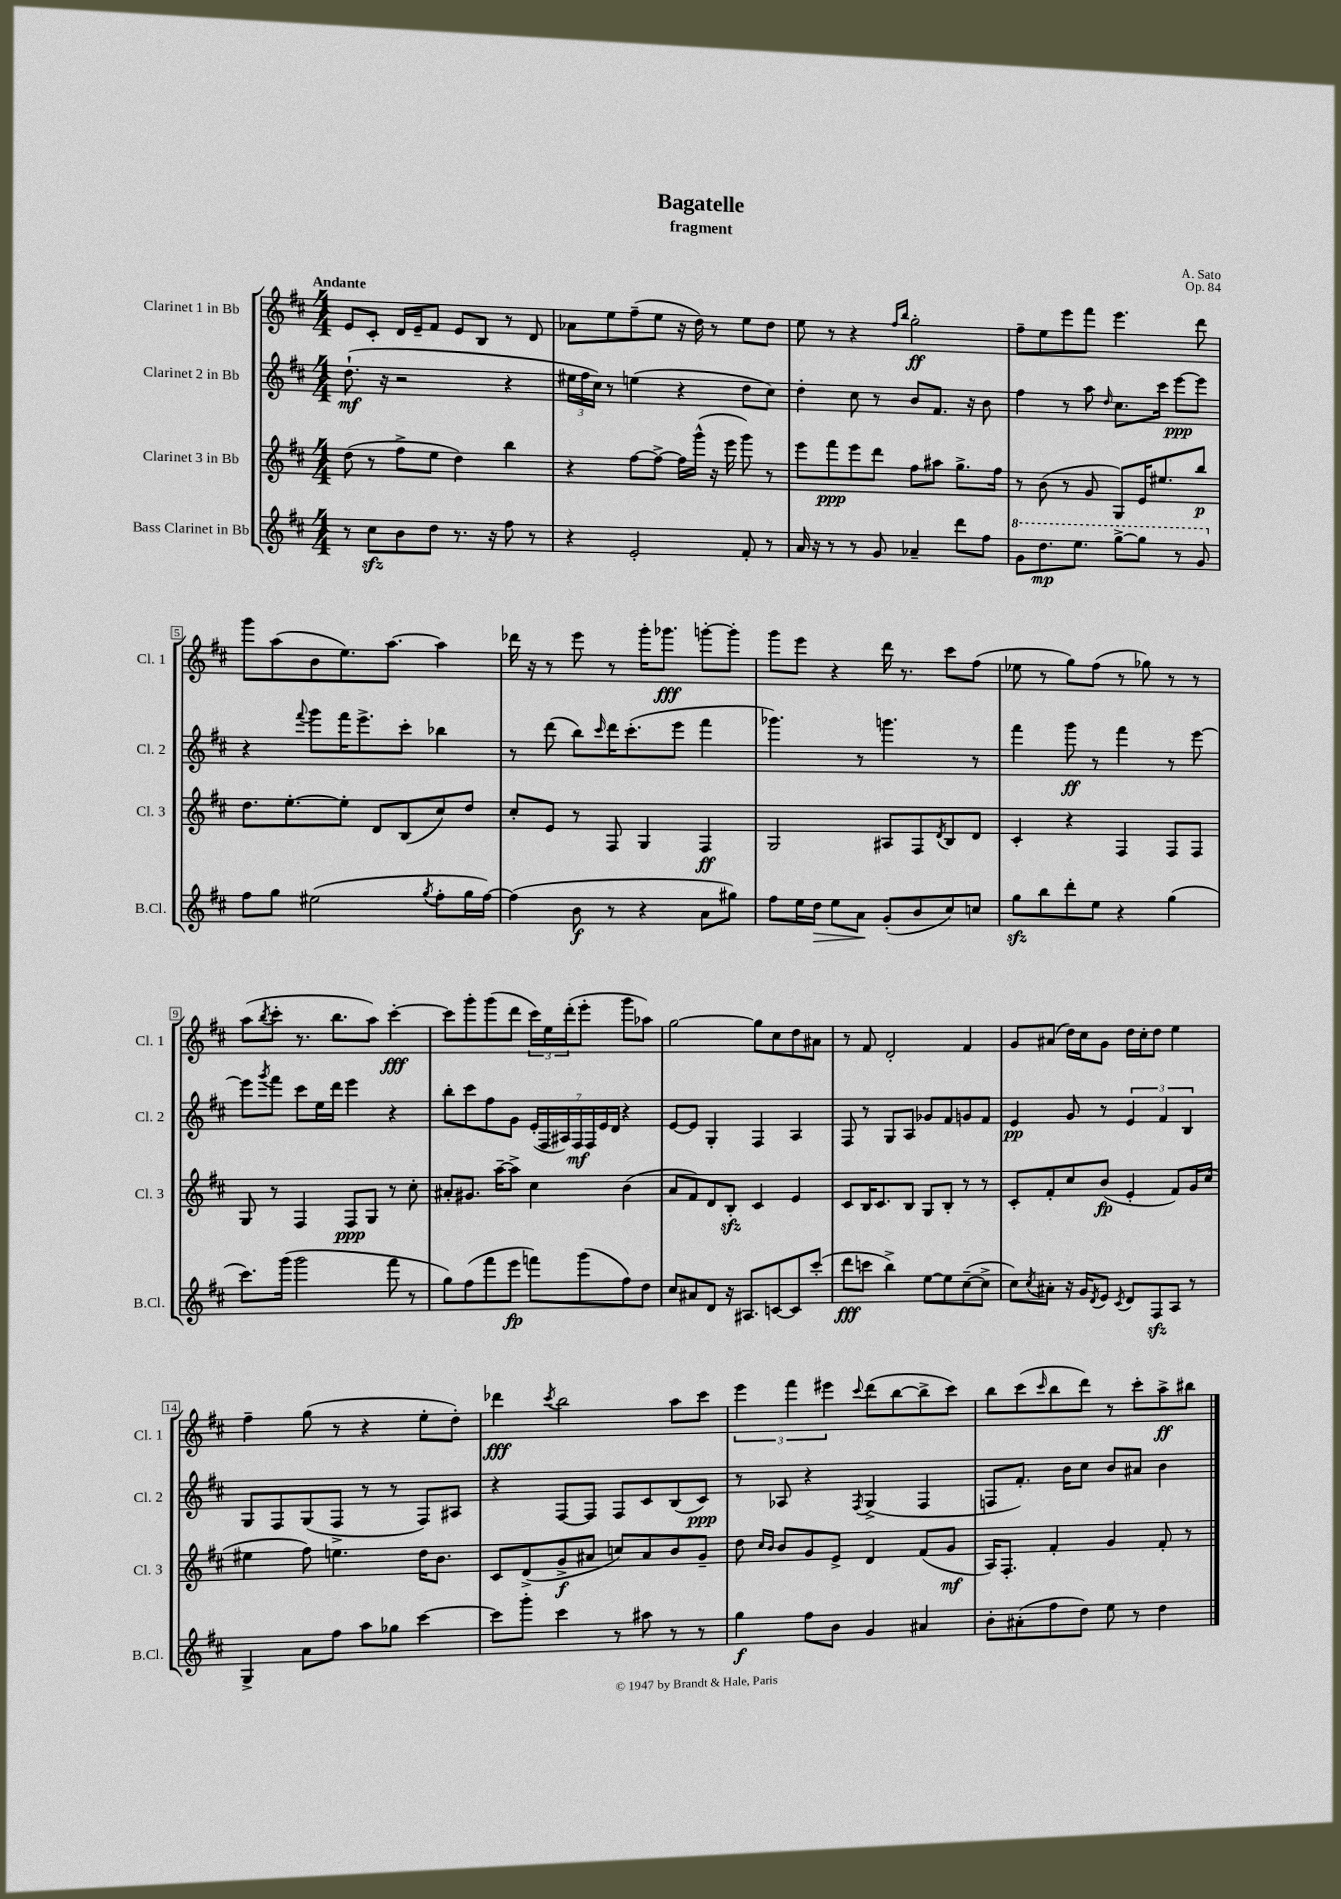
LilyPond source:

\header { title = "Bagatelle" composer = "A. Sato" subtitle = "fragment" opus = "Op. 84" }
<<
\new StaffGroup <<
\new Staff = "s0" \with { instrumentName = "Clarinet 1 in Bb" shortInstrumentName = "Cl. 1" } {
    \clef treble \key d \major \numericTimeSignature \time 4/4 \tempo "Andante"
    e'8 cis'8-. d'16 e'16-- fis'8 e'8 b8 r8 d'8 |
    aes'8 e''8 fis''8--( e''8 r16 d''16) r8 e''8 d''8 |
    e''8 r8 r4 \grace { fis''16 b''16 } g''2-.\ff |
    fis''8-- e''8 e'''8 fis'''8 e'''4. d'''8 |
    g'''8 a''8( b'8 e''8.) a''8.~ a''4 |
    des'''16 r16 r8 e'''8 r8 g'''16-. ges'''8.\fff g'''8~-. g'''8-. |
    g'''8 e'''8 r4 d'''16 r8. cis'''8 fis''8( |
    ees''8 r8 g''8) fis''8( r8 ges''8) r8 r8 |
    a''8( \acciaccatura { b''8 } cis'''8-. r8. b''8. a''8) cis'''4~-.\fff |
    cis'''8 g'''8-. g'''8( d'''8 \tuplet 3/2 { cis'''16) e''16 d'''16-.( } e'''8-. g'''8 aes''8) |
    g''2~ g''8 cis''8 d''8 ais'8 |
    r8 fis'8 d'2-. fis'4 |
    g'8 ais'8( d''16) cis''16 g'8 d''16 cis''16-. d''8 e''4 |
    fis''4-- g''8( r8 r4 e''8-. d''8-.) |
    des'''4\fff \acciaccatura { cis'''8 } b''2 a''8 cis'''8 |
    \tuplet 3/2 { e'''4 fis'''4 eis'''4 } \appoggiatura { cis'''8 } d'''8( b''8~ b''8-> cis'''8) |
    b''8 cis'''8( \grace { cis'''16 } b''8 d'''8) r8 cis'''8-. a''8->\ff bis''8 \bar "|." |
}
\new Staff = "s1" \with { instrumentName = "Clarinet 2 in Bb" shortInstrumentName = "Cl. 2" } {
    \clef treble \key d \major \numericTimeSignature \time 4/4
    d''8.-!\mf( r16 r2 r4 |
    \tuplet 3/2 { eis''16 fis''16 cis''16) } r8 e''4( r4 d''8 cis''8) |
    d''4-. cis''8 r8 b'8 fis'8. r16 b'8 |
    fis''4 r8 a''8 \grace { d''16 } cis''8. cis'''16 e'''8~\ppp e'''8 |
    r4 \appoggiatura { fis'''8 } g'''8 fis'''16 e'''8.-> cis'''8-. bes''4 |
    r8 d'''8( b''8) \grace { cis'''16 } d'''16 cis'''8.-.( e'''8 fis'''4 |
    ges'''4.) r8 g'''4. r8 |
    fis'''4 g'''8\ff r8 fis'''4 r8 e'''8~ |
    e'''8 \acciaccatura { g'''8 } fis'''8 cis'''8 e''16 d'''16 e'''4 r4 |
    b''8-. cis'''8 fis''8 g'8 \tuplet 7/4 { e'16-.( fis16 ais16) fis16\mf fis16 e'16 d'16 } r4 |
    e'8~ e'8 g4-. fis4 a4 |
    fis8 r8 g8 a8 ges'8 fis'8 g'8 fis'8 |
    e'4\pp g'8 r8 \tuplet 3/2 { e'4 fis'4 b4 } |
    g8 fis8 g8( fis8-> r8 r8 fis8) ais8 |
    r4 fis8~ fis8 fis8 cis'8 b8( cis'8\ppp) |
    r8 aes8 r4 \acciaccatura { fis8 } g4->( fis4 |
    f8 fis'8.-.) b'16 cis''8 b'8 ais'8 b'4 \bar "|." |
}
\new Staff = "s2" \with { instrumentName = "Clarinet 3 in Bb" shortInstrumentName = "Cl. 3" } {
    \clef treble \key d \major \numericTimeSignature \time 4/4
    d''8( r8 fis''8-> e''8 d''4) b''4 |
    r4 fis''8~ fis''8~-> fis''16 g'''16-^( r16 e'''16 g'''8) r8 |
    e'''8 fis'''8\ppp e'''8 d'''8 fis''8 ais''8 g''8.-> fis''16 |
    r8 b'8( r8 g'8 g8) e'16 eis''8. b''8\p |
    d''8. e''8.~-. e''8-. d'8 b8( cis''8) d''8 |
    cis''8-. e'8 r8 fis8 g4 fis4\ff |
    g2 ais8 fis8 \acciaccatura { d'8 } b8 d'8 |
    cis'4-. r4 fis4 fis8 fis8 |
    g8 r8 fis4 fis8\ppp g8 r8 cis''8-. |
    ais'8-. gis'8. a''16~-- a''8-> cis''4 b'4( |
    a'8 fis'8) d'8 b8-.\sfz cis'4 e'4 |
    cis'8 b16 cis'8. b8 g8 b8-. r8 r8 |
    cis'8-. fis'8-. cis''8 b'8\fp( e'4-. fis'8) g'16 cis''16( |
    eis''4 fis''8) e''4. d''16 b'8. |
    cis'8 d'8->( g'8->\f ais'8 c''8) ais'8 b'8 g'8-- |
    d''8 \grace { cis''16 b'16 } b'8 g'8 e'8-> d'4 fis'8( g'8\mf |
    a16) fis8.-. fis'4-. g'4 fis'8-. r8 \bar "|." |
}
\new Staff = "s3" \with { instrumentName = "Bass Clarinet in Bb" shortInstrumentName = "B.Cl." } {
    \clef treble \key d \major \numericTimeSignature \time 4/4
    r8 cis''8\sfz b'8 d''8 r8. r16 fis''8 r8 |
    r4 e'2-. fis'8-. r8 |
    a'16 r16 r8 r8 g'8 aes'4-- d'''8 fis''8 |
    \ottava #1 g''8 d'''8.\mp e'''8. g'''8~-> g'''8 r8 g''8 \ottava #0 |
    fis''8 g''8 eis''2( \acciaccatura { g''8 } fis''8-. g''16 fis''16~) |
    fis''4( b'8\f r8 r4 a'8 gis''8) |
    fis''8 e''16 d''16\> e''8 a'8\! g'8-.( b'8 cis''8) c''8 |
    g''8\sfz b''8 d'''8-. e''8 r4 g''4( |
    cis'''8.) g'''16( g'''2 fis'''8 r8 |
    g''8) fis''8( fis'''8 e'''8\fp f'''8) g'''8( fis''8) d''8 |
    cis''8 ais'8 d'8 r16 ais8. c'8~ c'8 cis'''8-.( |
    d'''8\fff c'''8 b''4->) e''8~ e''8 cis''8~--( cis''8-> |
    cis''8) \acciaccatura { cis''8 } ais'8-. r16 g'16 \acciaccatura { d'8 } e'8 \acciaccatura { cis'8 } d'8 fis8\sfz a8 r8 |
    g4-> a'8 fis''8 a''8 ges''8 cis'''4~ |
    cis'''8 g'''8-. cis'''4 r8 ais''8 r8 r8 |
    g''4\f fis''8 b'8 g'4 ais'4 |
    b'8-. ais'8-.( fis''8 d''8) e''8 r8 d''4 \bar "|." |
}
>>
>>
\layout { \context { \Score \override BarNumber.stencil = #(make-stencil-boxer 0.1 0.3 ly:text-interface::print) } }
